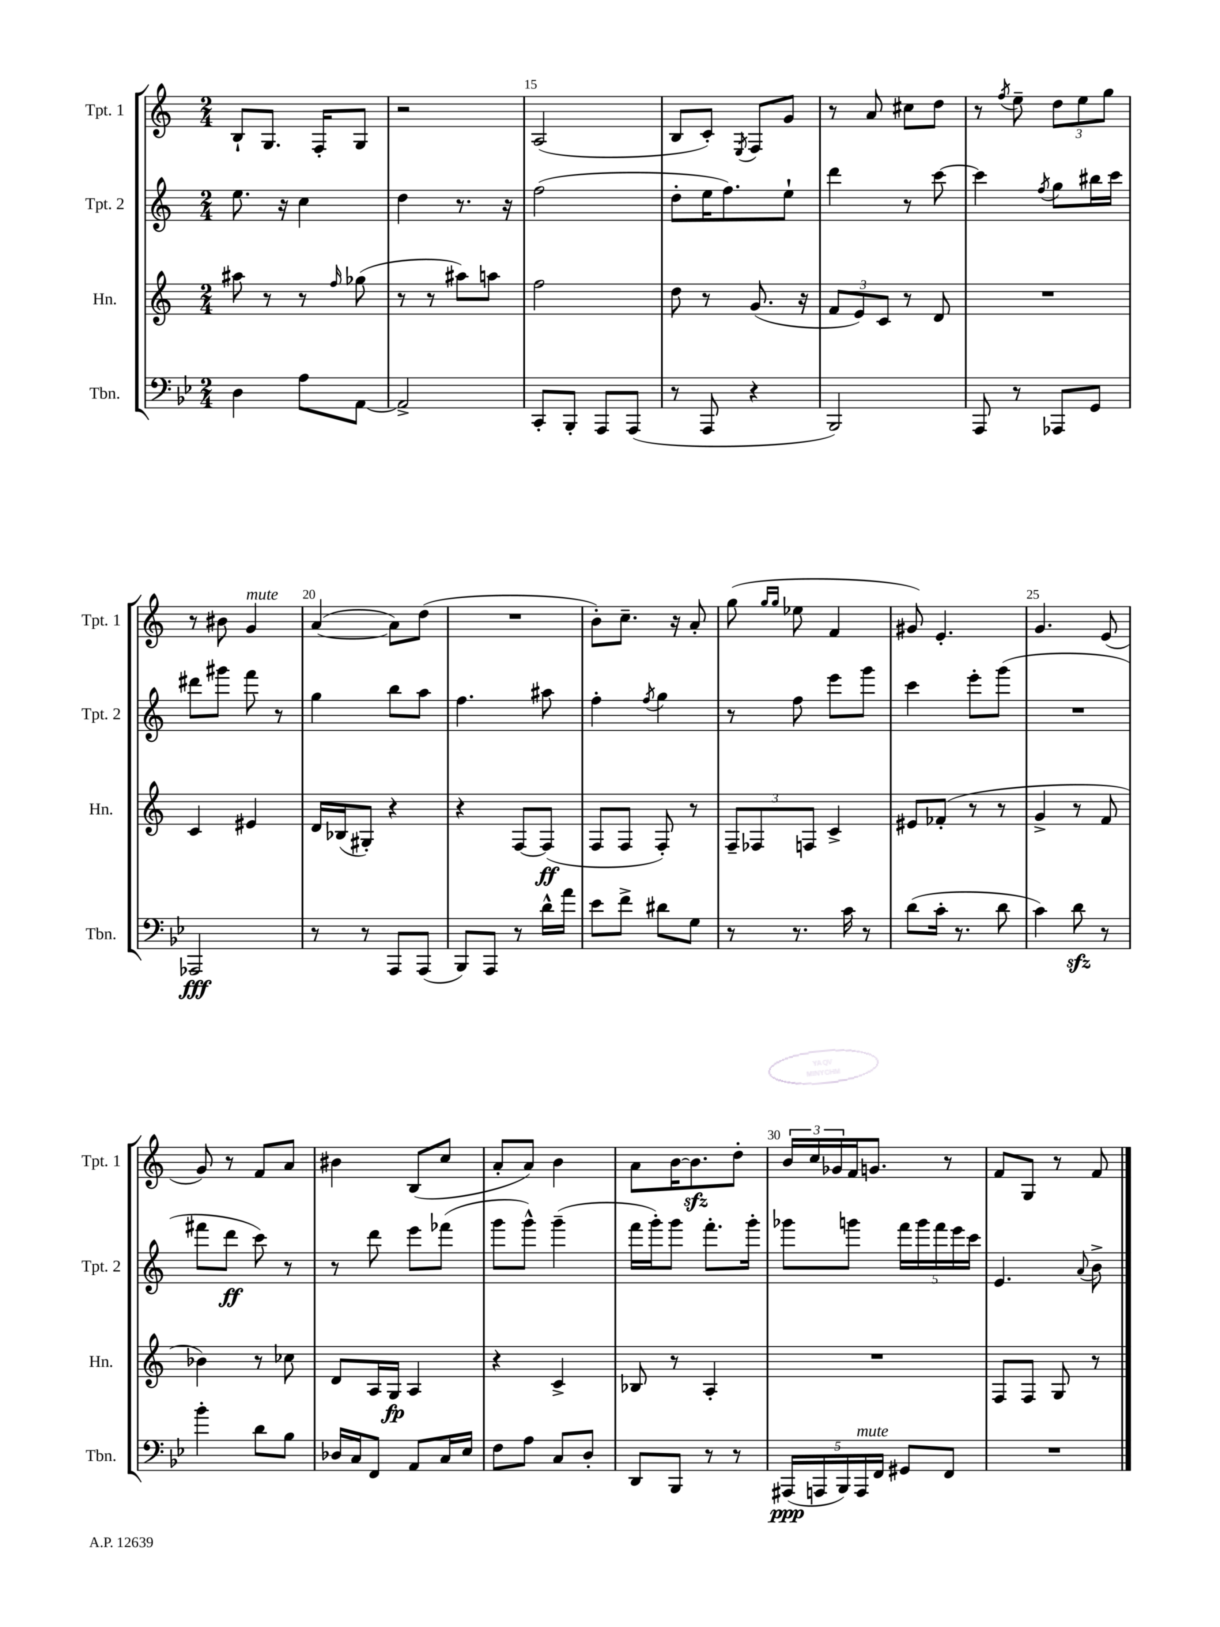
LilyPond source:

<<
\new StaffGroup <<
\new Staff = "s0" \with { instrumentName = "Tpt. 1" shortInstrumentName = "Tpt. 1" } {
    \clef treble \key c \major \numericTimeSignature \time 2/4
    b8-! g8. f16-. g8 |
    r2 |
    a2( |
    b8 c'8-.) \acciaccatura { e8 } f8 g'8 |
    r8 a'8 cis''8 d''8 |
    r8 \acciaccatura { f''8 } e''8-- \tuplet 3/2 { d''8 e''8 g''8 } |
    r8 bis'8 g'4^\markup { \italic "mute" } |
    a'4~( a'8) d''8( |
    R2 |
    b'8-.) c''8.-- r16 a'8-. |
    g''8( \grace { g''16 g''16 } ees''8 f'4 |
    gis'8) e'4.-. |
    g'4. e'8( |
    g'8) r8 f'8 a'8 |
    bis'4 b8( c''8 |
    a'8-. a'8) b'4 |
    a'8 b'16~ b'8.\sfz d''8-. |
    \tuplet 3/2 { b'16 c''16 ges'16 } f'16 g'8. r8 |
    f'8 g8 r8 f'8 \bar "|." |
}
\new Staff = "s1" \with { instrumentName = "Tpt. 2" shortInstrumentName = "Tpt. 2" } {
    \clef treble \key c \major \numericTimeSignature \time 2/4
    e''8. r16 c''4 |
    d''4 r8. r16 |
    f''2( |
    d''8-. e''16 f''8.) e''8-! |
    d'''4 r8 c'''8~ |
    c'''4 \acciaccatura { f''8 } g''8 bis''16 c'''16 |
    dis'''8 gis'''8 f'''8 r8 |
    g''4 b''8 a''8 |
    f''4. ais''8 |
    f''4-. \acciaccatura { f''8 } g''4 |
    r8 f''8 e'''8 g'''8 |
    c'''4 e'''8-. g'''8( |
    R2 |
    fis'''8 d'''8\ff c'''8) r8 |
    r8 d'''8 e'''8 fes'''8( |
    g'''8 g'''8-^) g'''4--( |
    f'''16 g'''16-.) g'''8 f'''8.-. g'''16-. |
    ges'''8 g'''8 \tuplet 5/4 { f'''16 g'''16 f'''16 e'''16 c'''16 } |
    e'4. \appoggiatura { a'8 } b'8-> \bar "|." |
}
\new Staff = "s2" \with { instrumentName = "Hn." shortInstrumentName = "Hn." } {
    \clef treble \key c \major \numericTimeSignature \time 2/4
    ais''8 r8 r8 \grace { f''16 } ges''8( |
    r8 r8 ais''8) a''8 |
    f''2 |
    d''8 r8 g'8.( r16 |
    \tuplet 3/2 { f'8 e'8) c'8 } r8 d'8 |
    R2 |
    c'4 eis'4 |
    d'16 bes16( gis8-.) r4 |
    r4 f8~ f8\ff( |
    f8 f8 f8-.) r8 |
    \tuplet 3/2 { f8-- fes8 f8 } c'4-> |
    eis'8 fes'8-.( r8 r8 |
    g'4-> r8 f'8 |
    bes'4) r8 ces''8 |
    d'8 a16 g16\fp a4 |
    r4 c'4-> |
    bes8 r8 a4-. |
    R2 |
    f8 f8 g8 r8 \bar "|." |
}
\new Staff = "s3" \with { instrumentName = "Tbn." shortInstrumentName = "Tbn." } {
    \clef bass \key bes \major \numericTimeSignature \time 2/4
    d4 a8 a,8~ |
    a,2-> |
    c,8-. bes,,8-. a,,8 a,,8( |
    r8 a,,8 r4 |
    bes,,2) |
    a,,8 r8 aes,,8 g,8 |
    aes,,2\fff |
    r8 r8 a,,8 a,,8( |
    bes,,8) a,,8 r8 d'16-^ a'16 |
    ees'8 f'8-> dis'8 g8 |
    r8 r8. c'16 r8 |
    d'8( c'16-. r8. d'8 |
    c'4) d'8\sfz r8 |
    bes'4-. d'8 bes8 |
    des16 c16 f,8 a,8 c16 ees16 |
    f8 a8 c8 d8-. |
    d,8 bes,,8 r8 r8 |
    \tuplet 5/4 { ais,,16\ppp( a,,16 bes,,16) a,,16^\markup { \italic "mute" } f,16 } gis,8 f,8 |
    R2 \bar "|." |
}
>>
>>
\layout { \context { \Score currentBarNumber = #13 \override BarNumber.break-visibility = ##(#f #t #t) barNumberVisibility = #(every-nth-bar-number-visible 5) } }
